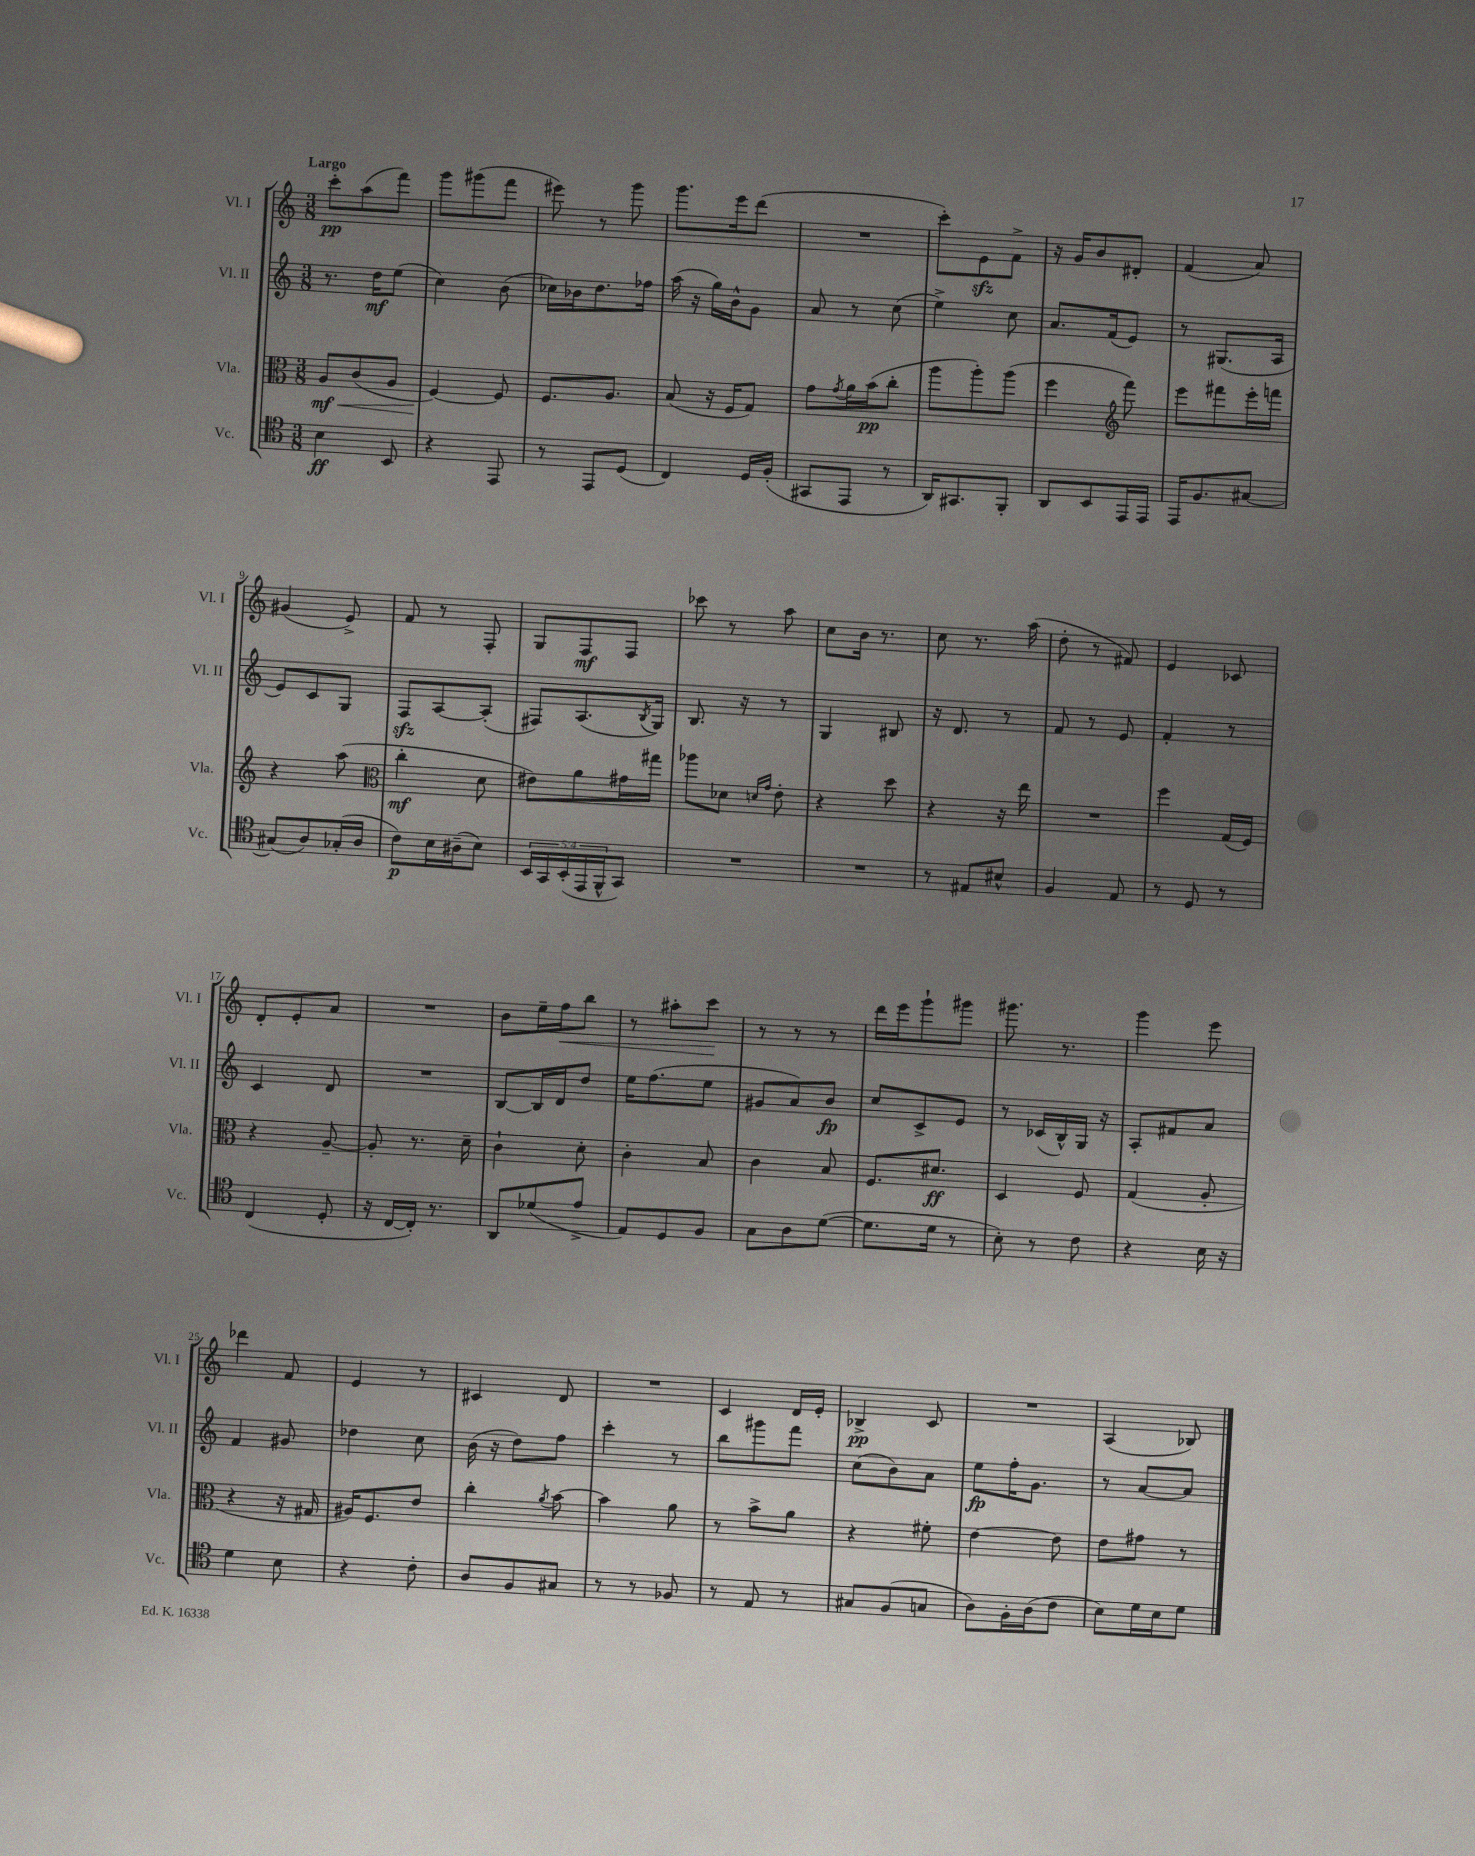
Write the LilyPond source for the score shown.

<<
\new StaffGroup <<
\new Staff = "s0" \with { instrumentName = "Vl. I" shortInstrumentName = "Vl. I" } {
    \clef treble \key c \major \numericTimeSignature \time 3/8 \tempo "Largo"
    c'''8-.\pp a''8( f'''8) |
    g'''8 gis'''8( f'''8 |
    eis'''8) r8 g'''8 |
    g'''8. e'''16 d'''8( |
    R4. |
    c'''8-.) e'8\sfz f'8-> |
    r16 g'16 b'8 dis'8-. |
    f'4( a'8) |
    gis'4( e'8->) |
    f'8 r8 f8-. |
    g8 f8\mf f8 |
    ces'''8 r8 a''8 |
    c''8 b'16 r8. |
    c''8 r8. a''16( |
    d''8-. r8 fis'8) |
    e'4 ces'8 |
    d'8-. e'8-. a'8 |
    R4. |
    b'8 e''16-- f''16\< b''8 |
    r8 ais''8-. c'''8\! |
    r8 r8 r8 |
    d'''16 e'''16 g'''8-! gis'''8 |
    gis'''8. r8. |
    g'''4 e'''8 |
    des'''4 f'8 |
    e'4 r8 |
    cis'4 d'8 |
    R4. |
    c'4 d'16 e'16-. |
    bes4->\pp c'8 |
    R4. |
    a4( bes8) \bar "|." |
}
\new Staff = "s1" \with { instrumentName = "Vl. II" shortInstrumentName = "Vl. II" } {
    \clef treble \key c \major \numericTimeSignature \time 3/8
    r8. d''16\mf e''8( |
    c''4) b'8( |
    ces''16) bes'16 d''8. fes''16 |
    a''16( r16 g''16) b'16-^ g'8 |
    a'8 r8 c''8( |
    e''4->) c''8 |
    a'8. f'16( e'8) |
    r8 gis8.( a16 |
    e'8) c'8 g8 |
    f8\sfz a8~ a8-.( |
    fis8) a8.( \acciaccatura { b8 } g16) |
    b8. r16 r8 |
    g4 bis8 |
    r16 d'8. r8 |
    f'8 r8 e'8 |
    f'4-. r8 |
    c'4 d'8 |
    R4. |
    b8~ b16 d'16 d''8 |
    e''16 f''8.( e''8 |
    gis'8 a'8) b'8\fp |
    c''8 c'8-> e'8 |
    r8 ces'16( b16-^) g16 r16 |
    a8-. fis'8 a'8 |
    f'4 gis'8 |
    des''4 c''8 |
    b'16( r16 d''8) f''8 |
    c'''4-. r8 |
    b''8 gis'''8 f'''8 |
    c''8( b'8) a'8 |
    e''8\fp f''16-. g'8. |
    r8 a'8~ a'8 \bar "|." |
}
\new Staff = "s2" \with { instrumentName = "Vla." shortInstrumentName = "Vla." } {
    \clef alto \key c \major \numericTimeSignature \time 3/8
    a8\mf\< c'8( a8 |
    f4~\!) f8 |
    f8. a8. |
    b8( r16 f16 g8) |
    g'8 \acciaccatura { g'8 } a'16 b'16\pp( c''8-. |
    a''8 a''8-.) a''8( |
    f''4 \clef treble f'''8) |
    e'''8 fis'''8 e'''16-. f'''16 |
    r4 a''8( |
    \clef alto c''4-.\mf d'8 |
    eis'8) a'8 gis'16 gis''16 |
    aes''8 des'8 \grace { d'16 g'16 } e'8-. |
    r4 d''8 |
    r4 r16 e''16 |
    R4. |
    f''4 g16( f16) |
    r4 a8~-- |
    a8-. r8. d'16-- |
    c'4-! d'8-. |
    c'4-. b8 |
    c'4 b8 |
    f8. dis'8.\ff |
    d4 f8 |
    g4( a8-. |
    r4 r16 gis16 |
    ais16) f8. e'8 |
    c''4-. \acciaccatura { a'8 } b'8~ |
    b'4 a'8 |
    r8 b'8-> a'8 |
    r4 fis'8-. |
    e'4~ e'8 |
    e'8 gis'8 r8 \bar "|." |
}
\new Staff = "s3" \with { instrumentName = "Vc." shortInstrumentName = "Vc." } {
    \clef tenor \key c \major \numericTimeSignature \time 3/8 \override Staff.TupletNumber.text = #tuplet-number::calc-fraction-text
    b4\ff b,8 |
    r4 e,8 |
    r8 e,8 d8( |
    c4) d16 f16-.( |
    gis,8 e,8 r8 |
    a,16) gis,8. f,8-. |
    a,8 b,8 e,16 e,16 |
    e,16 f8. gis8~ |
    gis8( a8) ges16-.( a16 |
    c'8\p) b16 ais16--( b8) |
    \tuplet 5/4 { b,16 g,16 b,16-.( e,16 f,16-^ } g,8) |
    R4. |
    R4. |
    r8 eis8 bis8-^ |
    f4 e8 |
    r8 d8 r8 |
    c4( d8-. |
    r16 c16~ c16-.) r8. |
    a,8 des'8( e'8-> |
    e8) d8 f8 |
    g8 a8 d'8~( |
    d'8. d'16 r8 |
    b8-.) r8 c'8 |
    r4 b16 r16 |
    d'4 b8 |
    r4 c'8-. |
    a8 f8 gis8 |
    r8 r8 fes8 |
    r8 e8 r8 |
    gis8 f8( g8 |
    a8) f16-. a16( c'8 |
    b8) d'16 b16 d'8 \bar "|." |
}
>>
>>
